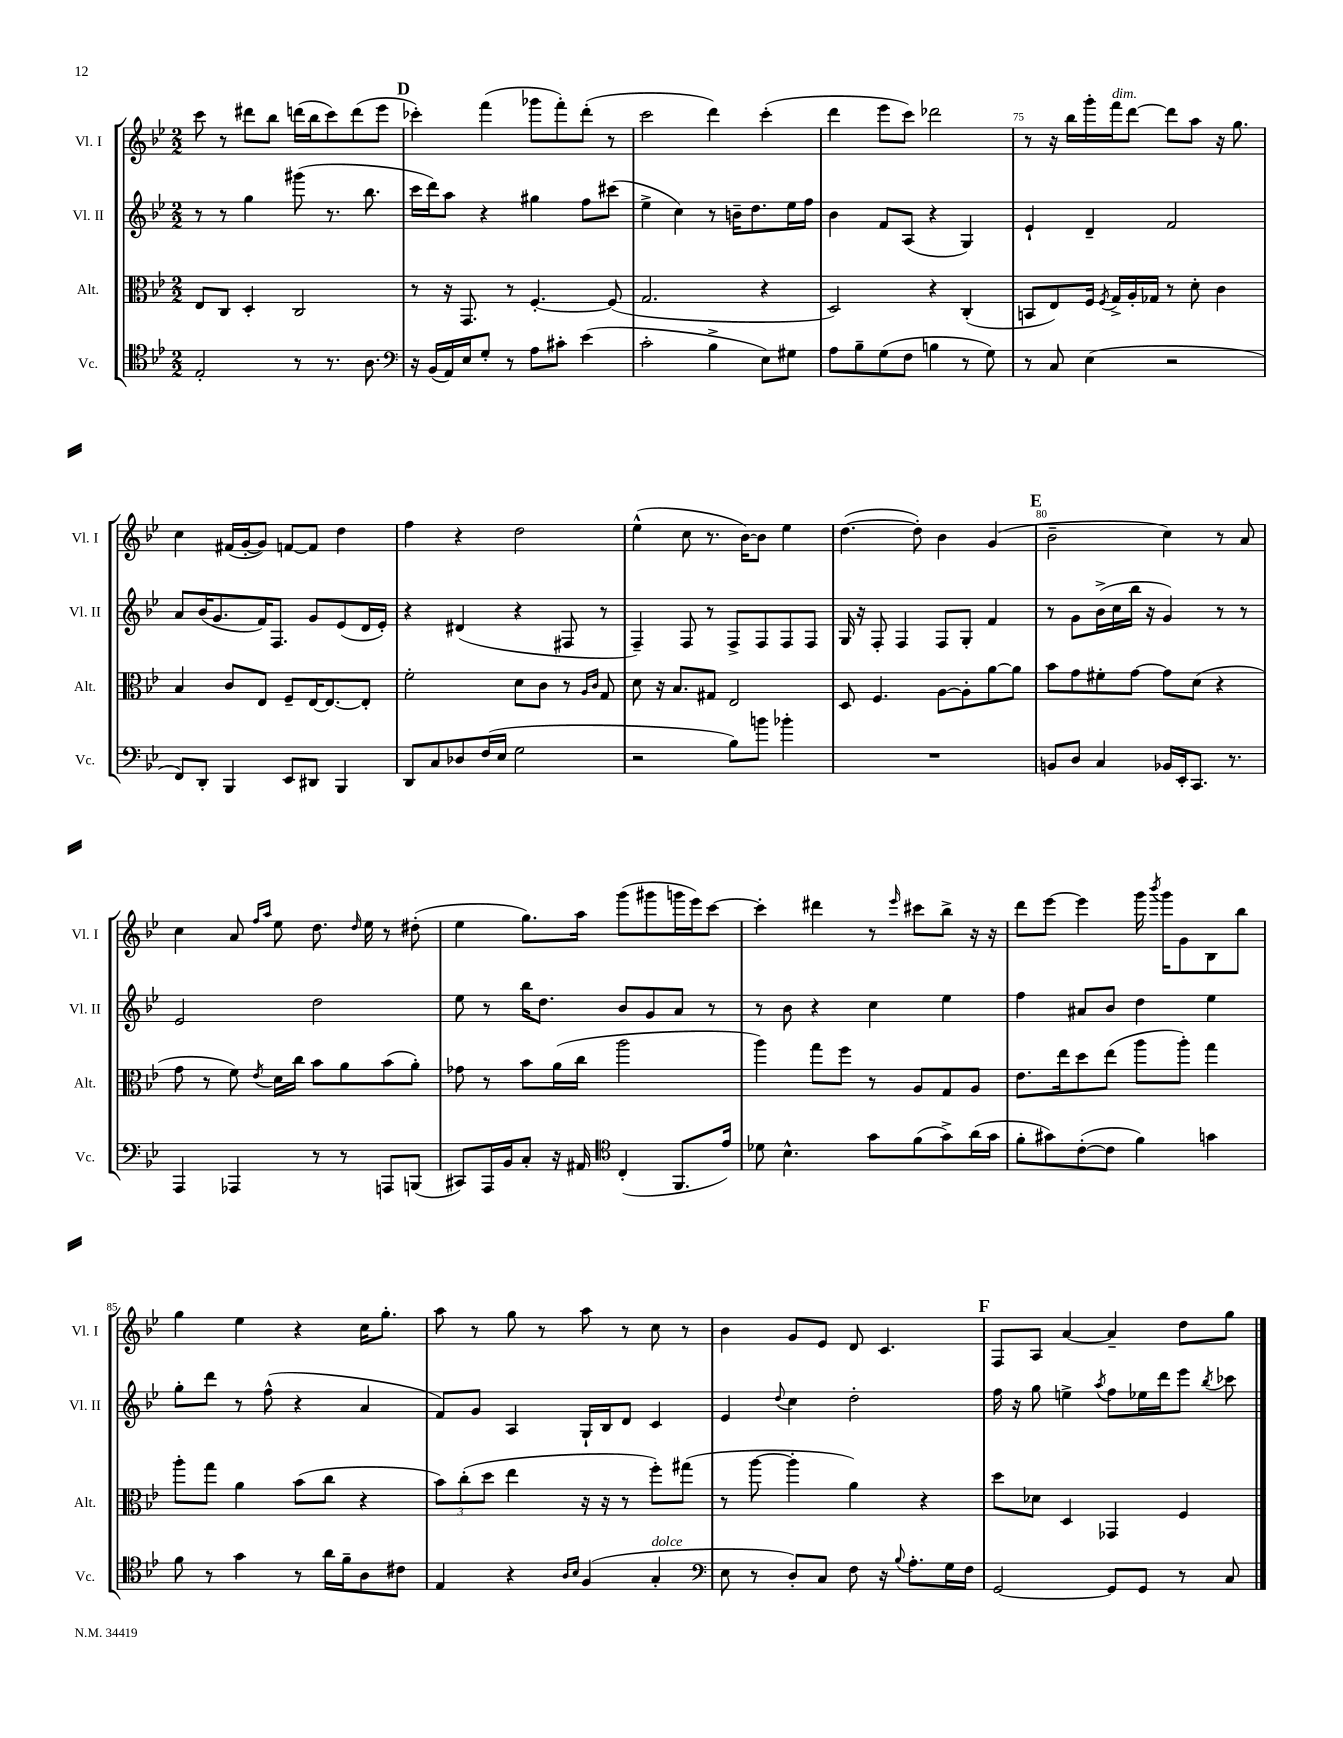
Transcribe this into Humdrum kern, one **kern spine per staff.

**kern	**kern	**kern	**kern
*staff4	*staff3	*staff2	*staff1
*clefC4	*clefC3	*clefG2	*clefG2
*k[b-e-]	*k[b-e-]	*k[b-e-]	*k[b-e-]
*M2/2	*M2/2	*M2/2	*M2/2
2E-'	8E-	8r	8ccc
.	8C	8r	8r
.	4D'	4gg	8ddd#
.	.	.	8bb-
8r	2C	(8ggg#	(16ddd
.	.	.	16bb-
8.r	.	8.r	8ccc)
.	.	.	(8ddd
8.A	.	8.bb-	.
.	.	.	8eee-
=	=	=	=
*clefF4	*	*	*
16r	8r	16ccc	4ccc-')
(16BB-	.	16ddd)	.
16AA)	16r	8aa	.
16E-	8.GG	.	.
8G'	.	4r	(4fff
8r	8r	.	.
8A	[4.F'	4gg#	8ggg-
8c#'	.	.	8fff')
(4e-	.	8ff	(8ddd'
.	(8F]	(8ccc#	8r
=	=	=	=
2c'	2.G	4ee-^	2ccc
.	.	4cc)	.
4B-^	.	8r	4ddd)
.	.	16b~	.
.	.	8.dd	.
8E-)	4r	.	(4ccc'
8G#	.	16ee-	.
.	.	16ff	.
=	=	=	=
8A	2D)	4b-	4ddd
8B-~	.	.	.
(8G	.	8f	8eee-
8F	.	(8A	8ccc)
4B	4r	4r	2ddd-
8r	(4C'	4G)	.
8G)	.	.	.
=	=	=	=
8r	8BB	4e-`	8r
8C	8E-)	.	16r
.	.	.	16bb-
(4E-	16F	4d~	16ggg'
.	8qF	.	.
.	16G^	.	16fff
.	16A'	.	[8ddd
.	16G-	.	.
2r	8r	2f	8ddd]
.	8d'	.	8aa
.	4c	.	16r
.	.	.	8.gg
=	=	=	=
8FF)	4B-	8a	4cc
8DD'	.	(16b-	.
.	.	8.g	.
4BBB-	8c	.	(16f#
.	.	.	[16g'
.	8E-	16f)	8g])
.	.	8.F	.
8EE-	8F~	.	[8f
8DD#	[16E-	8g	8f]
.	8.E-_	.	.
4BBB-	.	(8e-	4dd
.	8E-']	16d	.
.	.	16e-')	.
=	=	=	=
8DD	2f'	4r	4ff
8C	.	.	.
8D-	.	(4d#	4r
(16F	.	.	.
16E-	.	.	.
2G	8d	4r	2dd
.	8c	.	.
.	8r	8F#	.
.	16qqA	.	.
.	16qqc	.	.
.	8G	8r	.
=	=	=	=
2r	8d	4F~)	(4ee-^^
.	16r	.	.
.	8.B-	.	.
.	.	8F	8cc
.	8G#	8r	8.r
8B-)	2E-	8F^	.
.	.	.	[16b-)
8b	.	8F	8b-]
4b-'	.	8F	4ee-
.	.	8F	.
=	=	=	=
1r	8D	16G	([4.dd
.	.	16r	.
.	4.F	8F'	.
.	.	4F	.
.	.	.	8dd'])
.	[8A	8F	4b-
.	8A']	8G'	.
.	[8a	4f	(4g
.	8a]	.	.
=	=	=	=
8BB	8b-	8r	2b-~
8D	8g	8g	.
4C	8f#'	(16b-^	.
.	.	16cc	.
.	[8g	16bb-	.
.	.	16r	.
16BB-	8g]	4g)	4cc)
16EE-'	.	.	.
8.CC	(8d	.	.
.	4r	8r	8r
8.r	.	.	.
.	.	8r	8a
=	=	=	=
4AAA	8g	2e-	4cc
.	8r	.	.
4AAA-	8f)	.	8a
.	.	.	16qqff
.	8qe-	.	16qqaa
.	16d	.	8ee-
.	16cc	.	.
8r	8b-	2dd	8.dd
8r	8a	.	.
.	.	.	16qqdd
.	.	.	16ee-
8AAA	(8b-	.	8r
(8BBB	8a')	.	(8dd#'
=	=	=	=
8CC#)	8g-	8ee-	4ee-
16AAA	8r	8r	.
16BB-	.	.	.
8C'	8b-	16bb-	8.gg)
.	.	8.dd	.
16r	(16a	.	.
16AA#	16cc	.	16aa
*clefC4	*	*	*
(4C'	2aa	8b-	(8ggg
.	.	8g	8ggg#
8.FF	.	8a	16ggg
.	.	.	16eee-)
.	.	8r	[8ccc
16e-)	.	.	.
=	=	=	=
8d-	4aa)	8r	4ccc']
4.B-^^	.	8b-	.
.	8gg	4r	4ddd#
.	8ff	.	.
8g	8r	4cc	8r
.	.	.	16qqeee-
(8f	8A	.	8ccc#
8g^)	8G	4ee-	8bb-^
(16a	8A	.	16r
16g	.	.	16r
=	=	=	=
8f'	8.e-	4ff	8ddd
8g#)	.	.	[8eee-
.	16ee-	.	.
([8c'	8dd	8a#	4eee-]
8c]	(8ee-	8b-	.
4f)	8aa	4dd	16ggg
.	.	.	8qbbb-
.	.	.	16ggg
.	8aa')	.	8g
4g	4gg	4ee-	8B-
.	.	.	8bb-
=	=	=	=
8f	8aa'	8gg'	4gg
8r	8gg	8ddd	.
4g	4a	8r	4ee-
.	.	(8ff^^	.
8r	(8b-	4r	4r
16a	8cc	.	.
16f~	.	.	.
8A	4r	4a	16cc
.	.	.	8.gg'
8c#	.	.	.
=	=	=	=
4E-	12b-)	8f)	8aa
.	(12cc'	.	.
.	.	8g	8r
.	12dd	.	.
4r	4ee-	4A	8gg
.	.	.	8r
16qqA	.	.	.
16qqB-	.	.	.
(4F	16r	16G`	8aa
.	16r	16B-	.
.	8r	8d	8r
4G'	8ff')	4c	8cc
.	(8gg#	.	8r
=	=	=	=
*clefF4	*	*	*
8E-	8r	4e-	4b-
8r	[8aa	.	.
.	.	8qqdd	.
8D')	4aa']	4cc	8g
8C	.	.	8e-
8F	4a)	2dd'	8d
16r	.	.	4.c
8qqB-	.	.	.
8.A'	.	.	.
.	4r	.	.
16G	.	.	.
16F	.	.	.
=	=	=	=
[2GG	8dd	16ff	8F
.	.	16r	.
.	8d-	8gg	8A
.	4D	4ee^	[4a
.	.	8qaa	.
8GG]	4GG-	8ff	4a~]
8GG	.	16ee-	.
.	.	16ddd	.
8r	4F	8eee-	8dd
.	.	8qbb-	.
8C	.	8ccc-	8gg
==	==	==	==
*-	*-	*-	*-
